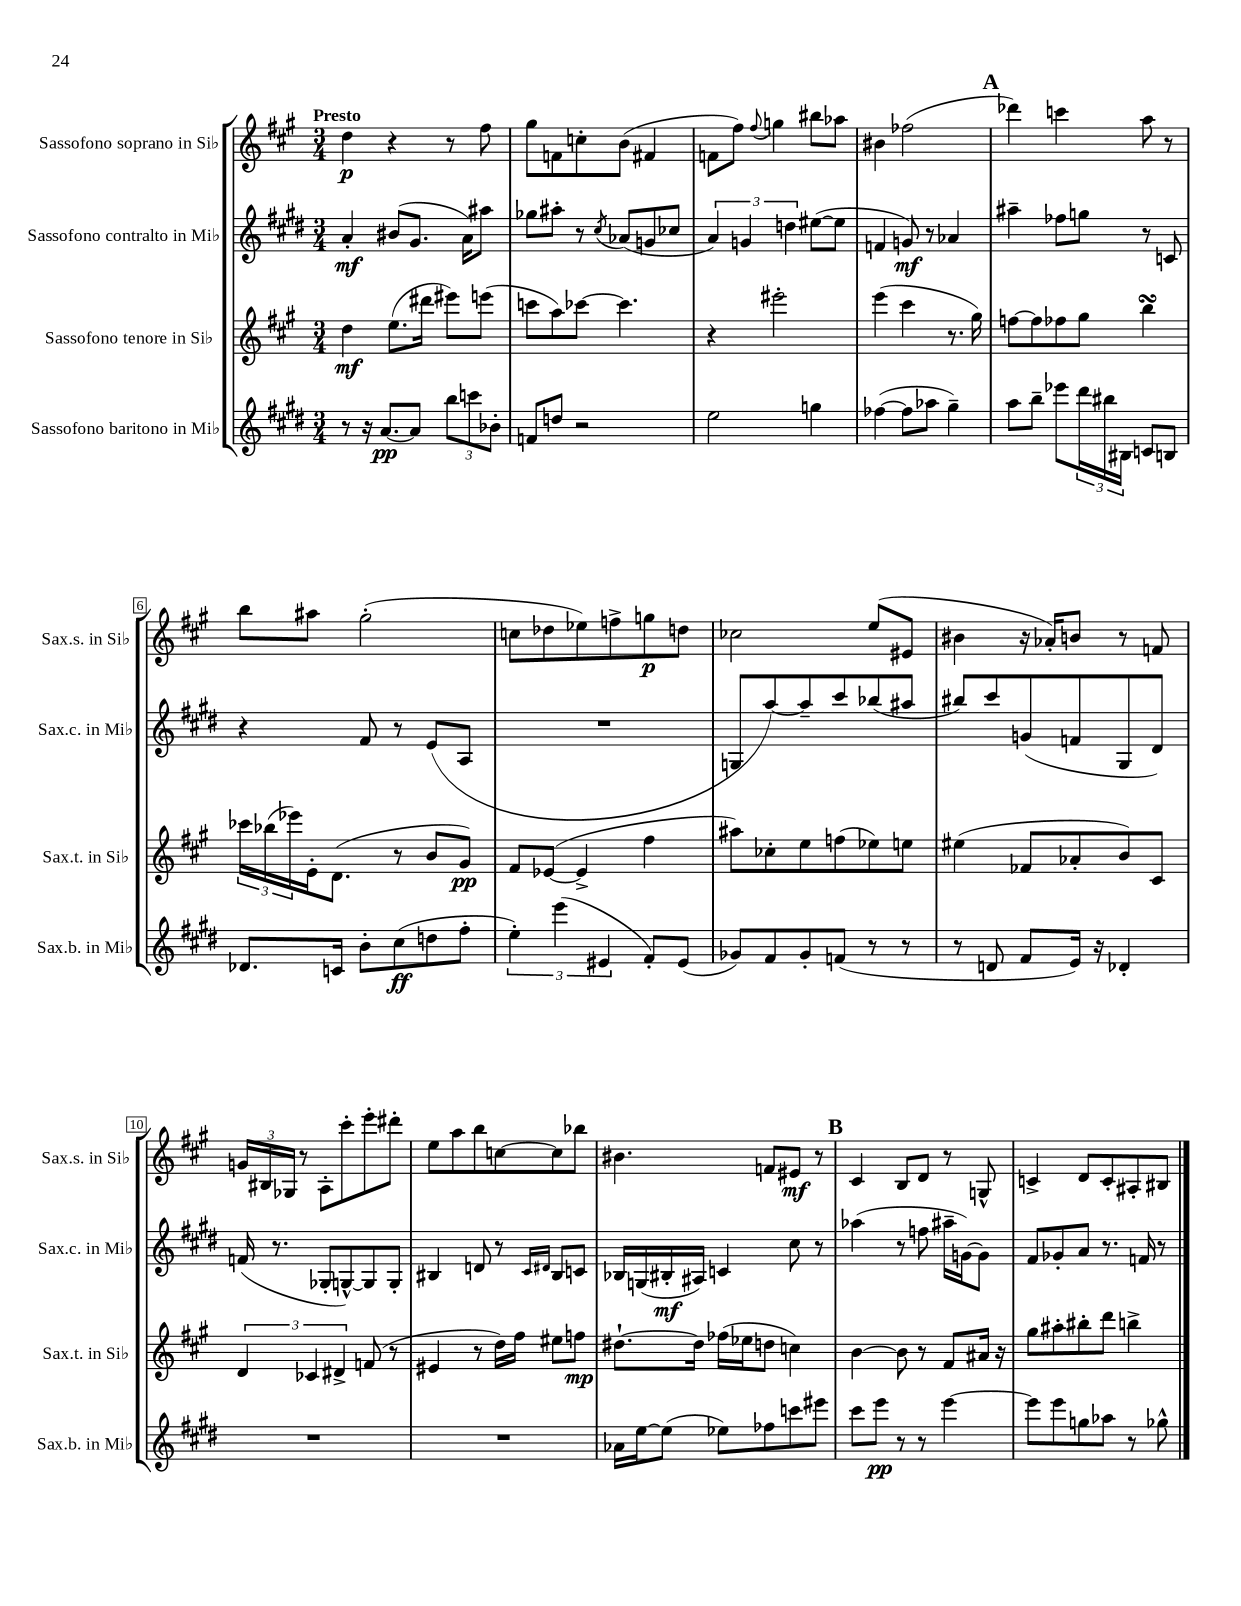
<<
\new StaffGroup <<
\new Staff = "s0" \with { instrumentName = "Sassofono soprano in Sib" shortInstrumentName = "Sax.s. in Sib" } {
    \clef treble \key a \major \numericTimeSignature \time 3/4 \tempo "Presto"
    d''4\p r4 r8 fis''8 |
    gis''8 f'8 c''8-. b'8( fis'4 |
    f'8 fis''8) \appoggiatura { fis''8 } g''4 bis''8 aes''8 |
    bis'4 fes''2( |
    \mark \markup { \bold "A" } des'''4) c'''4 a''8 r8 |
    b''8 ais''8 gis''2-.( |
    c''8 des''8 ees''8) f''8-> g''8\p d''8 |
    ces''2 e''8( eis'8 |
    bis'4 r16 aes'16-.) b'8 r8 f'8 |
    \tuplet 3/2 { g'16 bis16 ges16 } r8 a8-. cis'''8-. e'''8-. dis'''8-. |
    e''8 a''8 b''8 c''8~ c''8 bes''8 |
    bis'4. f'8 eis'8\mf r8 |
    \mark \markup { \bold "B" } cis'4 b8 d'8 r8 g8-^ |
    c'4-> d'8 c'8-. ais8-. bis8 \bar "|." |
}
\new Staff = "s1" \with { instrumentName = "Sassofono contralto in Mib" shortInstrumentName = "Sax.c. in Mib" } {
    \clef treble \key e \major \numericTimeSignature \time 3/4
    a'4-.\mf bis'8( gis'8. a'16) ais''8 |
    ges''8 ais''8-. r8 \acciaccatura { cis''8 } aes'8( g'8 ces''8 |
    \tuplet 3/2 { a'4) g'4 d''4 } eis''8~( eis''8 |
    f'4 g'8\mf) r8 aes'4 |
    \mark \markup { \bold "A" } ais''4-- fes''8 g''8 r8 c'8 |
    r4 fis'8 r8 e'8( a8 |
    R2. |
    g8 a''8~) a''8-- cis'''8 bes''8( ais''8 |
    bis''8) cis'''8 g'8( f'8 gis8 dis'8) |
    f'16( r8. ges8-. g8~-^) g8 g8-. |
    bis4 d'8 r8 \grace { cis'16 dis'16 } bis8 c'8 |
    bes16 g16( bis16-.\mf ais16) c'4 cis''8 r8 |
    \mark \markup { \bold "B" } aes''4( r8 f''8 ais''16-- g'16~) g'8 |
    fis'8 ges'8-. a'8 r8. f'16 r8 \bar "|." |
}
\new Staff = "s2" \with { instrumentName = "Sassofono tenore in Sib" shortInstrumentName = "Sax.t. in Sib" } {
    \clef treble \key a \major \numericTimeSignature \time 3/4
    d''4\mf e''8.( dis'''16 eis'''8) e'''8( |
    c'''8 a''8) ces'''8~ ces'''4. |
    r4 eis'''2-. |
    e'''4( cis'''4 r8. gis''16) |
    \mark \markup { \bold "A" } f''8~ f''8 fes''8 gis''8 b''4\turn |
    \tuplet 3/2 { ces'''16 bes''16( ees'''16) } e'16-. d'8.( r8 b'8 gis'8\pp) |
    fis'8 ees'8~( ees'4-> fis''4 |
    ais''8) ces''8-. e''8 f''8( ees''8) e''8 |
    eis''4( fes'8 aes'8-. b'8) cis'8 |
    \tuplet 3/2 { d'4 ces'4 dis'4-> } f'8( r8 |
    eis'4 r8 d''16) fis''16 eis''8 f''8\mp |
    dis''8.~-! dis''16 fes''16( ees''16 d''8 c''4) |
    \mark \markup { \bold "B" } b'4~ b'8 r8 fis'8 ais'16 r16 |
    gis''8 ais''8-. bis''8-. d'''8 b''4-> \bar "|." |
}
\new Staff = "s3" \with { instrumentName = "Sassofono baritono in Mib" shortInstrumentName = "Sax.b. in Mib" } {
    \clef treble \key e \major \numericTimeSignature \time 3/4
    r8 r16 a'8.~\pp a'8 \tuplet 3/2 { b''8 c'''8 bes'8-. } |
    f'8 d''8 r2 |
    e''2 g''4 |
    fes''4~( fes''8 aes''8 gis''4--) |
    \mark \markup { \bold "A" } a''8 b''8-- ees'''8 \tuplet 3/2 { dis'''16 bis''16 bis16 } c'8 b8 |
    des'8. c'16 b'8-. cis''8\ff( d''8 fis''8-. |
    \tuplet 3/2 { e''4-.) e'''4( eis'4 } fis'8-.) eis'8( |
    ges'8) fis'8 ges'8-. f'8( r8 r8 |
    r8 d'8 fis'8 e'16) r16 des'4-. |
    R2. |
    R2. |
    aes'16 e''16~ e''8( ees''8) fes''8 c'''8 eis'''8 |
    \mark \markup { \bold "B" } cis'''8 e'''8\pp r8 r8 e'''4~ |
    e'''8 e'''8 g''8 aes''8 r8 ges''8-^ \bar "|." |
}
>>
>>
\layout { \context { \Score \override BarNumber.stencil = #(make-stencil-boxer 0.1 0.3 ly:text-interface::print) } }
